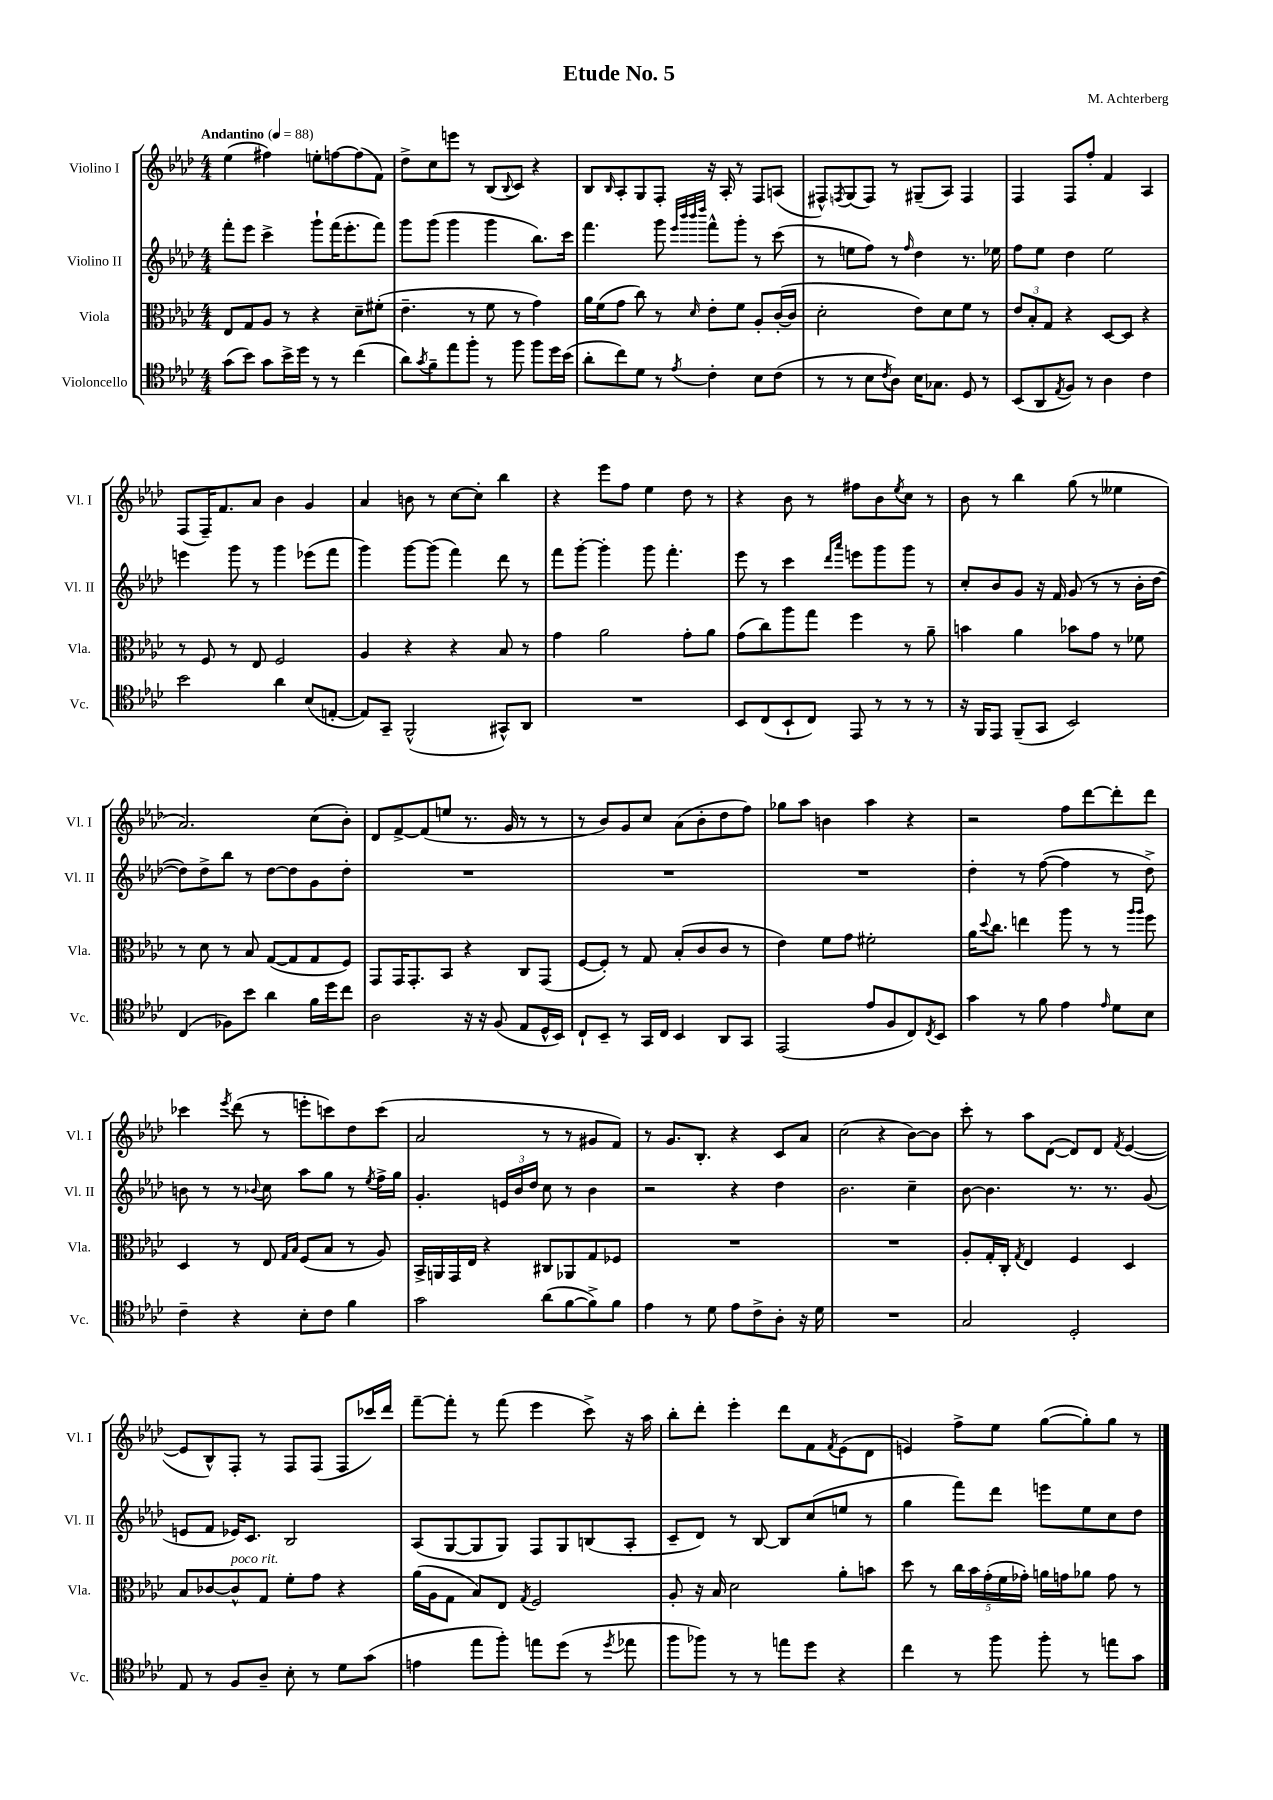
\header { title = "Etude No. 5" composer = "M. Achterberg" }
<<
\new StaffGroup <<
\new Staff = "s0" \with { instrumentName = "Violino I" shortInstrumentName = "Vl. I" } {
    \clef treble \key aes \major \numericTimeSignature \time 4/4 \tempo "Andantino" 4 = 88
    ees''4( fis''4) e''8-. f''8~ f''8( f'8) |
    des''8-> c''8 e'''8 r8 bes8( \appoggiatura { bes8 } c'8) r4 |
    bes8 \grace { bes16 } aes8-. g8 f8-. r16 aes16-. r8 f8 a8( |
    fis8-^) \acciaccatura { f8 } g8( f8) r8 gis8--( aes8) f4 |
    f4 f8 f''8-. f'4 aes4 |
    f8( f16--) f'8. aes'8 bes'4 g'4 |
    aes'4 b'8 r8 c''8~ c''8-. bes''4 |
    r4 ees'''8 f''8 ees''4 des''8 r8 |
    r4 bes'8 r8 fis''8 bes'8 \acciaccatura { ees''8 } c''8 r8 |
    bes'8 r8 bes''4 g''8( r8 eeses''4 |
    aes'2.) c''8( bes'8-.) |
    des'8 f'8~-> f'8( e''8 r8. g'16 r8 r8 |
    r8 bes'8) g'8 c''8 aes'8( bes'8-. des''8 f''8) |
    ges''8 aes''8 b'4 aes''4 r4 |
    r2 f''8 des'''8~ des'''8-. des'''8 |
    ces'''4 \acciaccatura { ees'''8 } des'''8( r8 e'''8-. c'''8) des''8 c'''8( |
    aes'2 r8 r8 gis'8 f'8) |
    r8 g'8. bes8.-. r4 c'8 aes'8 |
    c''2( r4 bes'8~) bes'8 |
    c'''8-. r8 aes''8 des'8~( des'8) des'8 \acciaccatura { f'8 } ees'4~( |
    ees'8 bes8-^) f8-. r8 f8 f8( f8 ces'''16) des'''16 |
    f'''8~-- f'''8-. r8 f'''8( ees'''4 c'''8->) r16 aes''16 |
    bes''8-. des'''8-. ees'''4-. des'''8 f'8 \acciaccatura { f'8 } ees'8( des'8 |
    e'4) f''8-> ees''8 g''8~( g''8-.) g''8 r8 \bar "|." |
}
\new Staff = "s1" \with { instrumentName = "Violino II" shortInstrumentName = "Vl. II" } {
    \clef treble \key aes \major \numericTimeSignature \time 4/4
    f'''8-. ees'''8 c'''4-> g'''8-! f'''16( ees'''8.-. f'''8) |
    g'''8 g'''8( g'''4 g'''4 bes''8.) c'''16 |
    f'''4. g'''8 \grace { ees'''32 bes'''32 bes'''32 des''''32 } f'''8-^ g'''8-. r8 c'''8( |
    r8 e''8 f''8) r8 \grace { f''16 } des''4 r8. ees''16 |
    f''8 ees''8 des''4 ees''2 |
    e'''4 g'''8 r8 g'''4 ees'''8( f'''8 |
    g'''4) g'''8~ g'''8( f'''4) des'''8 r8 |
    f'''8 g'''8~-. g'''4-. g'''8 f'''4.-. |
    ees'''8 r8 c'''4 \grace { des'''16 aes'''16 } e'''8 g'''8 g'''8 r8 |
    c''8-. bes'8 g'8 r16 f'16 g'8( r8 r8 bes'16-. des''16~ |
    des''8) des''8-> bes''8 r8 des''8~ des''8 g'8 des''8-. |
    R1 |
    R1 |
    R1 |
    des''4-. r8 f''8~( f''4 r8 des''8->) |
    b'8 r8 r8 \appoggiatura { bes'8 } c''8 aes''8 g''8 r8 \acciaccatura { ees''8 } f''16-> g''16 |
    g'4.-. \tuplet 3/2 { e'16 bes'16 des''16 } c''8 r8 bes'4 |
    r2 r4 des''4 |
    bes'2. c''4-- |
    bes'8~ bes'4. r8. r8. g'8( |
    e'8 f'8 ees'16) c'8. bes2 |
    aes8( g8~ g8 g8) f8 g8 b8( aes8-. |
    c'8-- des'8) r8 bes8~ bes8 c''8( e''8 r8 |
    g''4 f'''8) des'''8 e'''8 ees''8 c''8 des''8 \bar "|." |
}
\new Staff = "s2" \with { instrumentName = "Viola" shortInstrumentName = "Vla." } {
    \clef alto \key aes \major \numericTimeSignature \time 4/4
    ees8 g8 aes8 r8 r4 des'8-- fis'8-.( |
    ees'4.-- r8 f'8 r8 g'4) |
    aes'16 f'16( g'8 c''8) r8 \grace { des'16 } ees'8-. f'8 aes8-. c'16~-.( c'16 |
    des'2-. ees'8) des'8 f'8 r8 |
    \tuplet 3/2 { ees'8 bes8-. g8 } r4 des8~ des8 r4 |
    r8 f8 r8 ees8 f2 |
    aes4 r4 r4 bes8 r8 |
    g'4 aes'2 g'8-. aes'8 |
    g'8( c''8) aes''8 g''8 f''4 r8 aes'8-- |
    b'4 aes'4 bes'8 g'8 r8 fes'8 |
    r8 des'8 r8 bes8 g8~( g8 g8 f8) |
    g,8 g,16 g,8.-. bes,8 r4 c8 g,8( |
    f8~ f8-.) r8 g8 bes8-.( c'8 c'8 r8 |
    ees'4) f'8 g'8 fis'2-. |
    aes'16 \appoggiatura { des''8 } c''8. e''4 aes''8 r8 r8 \grace { aes''16 aes''16 } f''8 |
    des4 r8 ees8 \grace { g16 bes16 } f8( bes8 r8 aes8) |
    bes,16-> a,16 g,16 ees16 r4 cis8 aes,8 g8 fes8 |
    R1 |
    R1 |
    aes8-. g16-. c16-. \acciaccatura { g8 } ees4 f4 des4 |
    bes8 ces'8~ ces'8-^^\markup { \italic "poco rit." } g8 f'8-. g'8 r4 |
    aes'16( aes16 g8 bes8) ees8 \acciaccatura { g8 } f2 |
    aes8-. r16 bes16 des'2 aes'8-. b'8 |
    des''8 r8 \tuplet 5/4 { c''16 bes'16 g'16-.( f'16 ges'16-.) } a'16 g'16 aes'8 g'8 r8 \bar "|." |
}
\new Staff = "s3" \with { instrumentName = "Violoncello" shortInstrumentName = "Vc." } {
    \clef tenor \key aes \major \numericTimeSignature \time 4/4
    g'8( bes'8) g'8 bes'16-> des''16 r8 r8 c''4( |
    aes'8) \acciaccatura { g'8 } f'8-- ees''8 f''8-. r8 f''8 f''8 des''16 bes'16( |
    aes'8-. c''8) des'8 r8 \acciaccatura { ees'8 } c'4-. bes8 c'8( |
    r8 r8 bes8 \acciaccatura { c'8 } aes8) bes16 ges8. des8 r8 |
    bes,8( aes,8 \acciaccatura { ees8 } f8) r8 aes4 c'4 |
    bes'2 aes'4 bes8( e8~-. |
    e8) g,8-- f,2-^( gis,8-^) aes,8 |
    R1 |
    bes,8 c8( bes,8-! c8) ees,8 r8 r8 r8 |
    r16 f,16 ees,8 f,8--( g,8 bes,2) |
    c4( fes8) bes'8 aes'4 f'16 des''16 c''8 |
    aes2 r16 r16 f8( ees8 des16-^ bes,16) |
    c8-! bes,8-- r8 g,16 c16 bes,4 aes,8 g,8 |
    ees,2( ees'8 f8 c8) \acciaccatura { c8 } bes,8 |
    g'4 r8 f'8 ees'4 \grace { ees'16 } des'8 bes8 |
    c'4-- r4 bes8-. c'8 f'4 |
    g'2 aes'8( f'8~ f'8->) f'8 |
    ees'4 r8 des'8 ees'8 c'8-> aes8-. r16 des'16 |
    R1 |
    g2 des2-. |
    ees8 r8 f8 aes8-- bes8-. r8 des'8 g'8( |
    e'4 ees''8 f''8-.) e''8 des''8( r8 \acciaccatura { des''8 } ees''8 |
    f''8 fes''8) r8 r8 e''8 des''8 r4 |
    c''4 r8 f''8 f''8-. r8 e''8 g'8 \bar "|." |
}
>>
>>
\layout { \context { \Score \remove "Bar_number_engraver" } }
